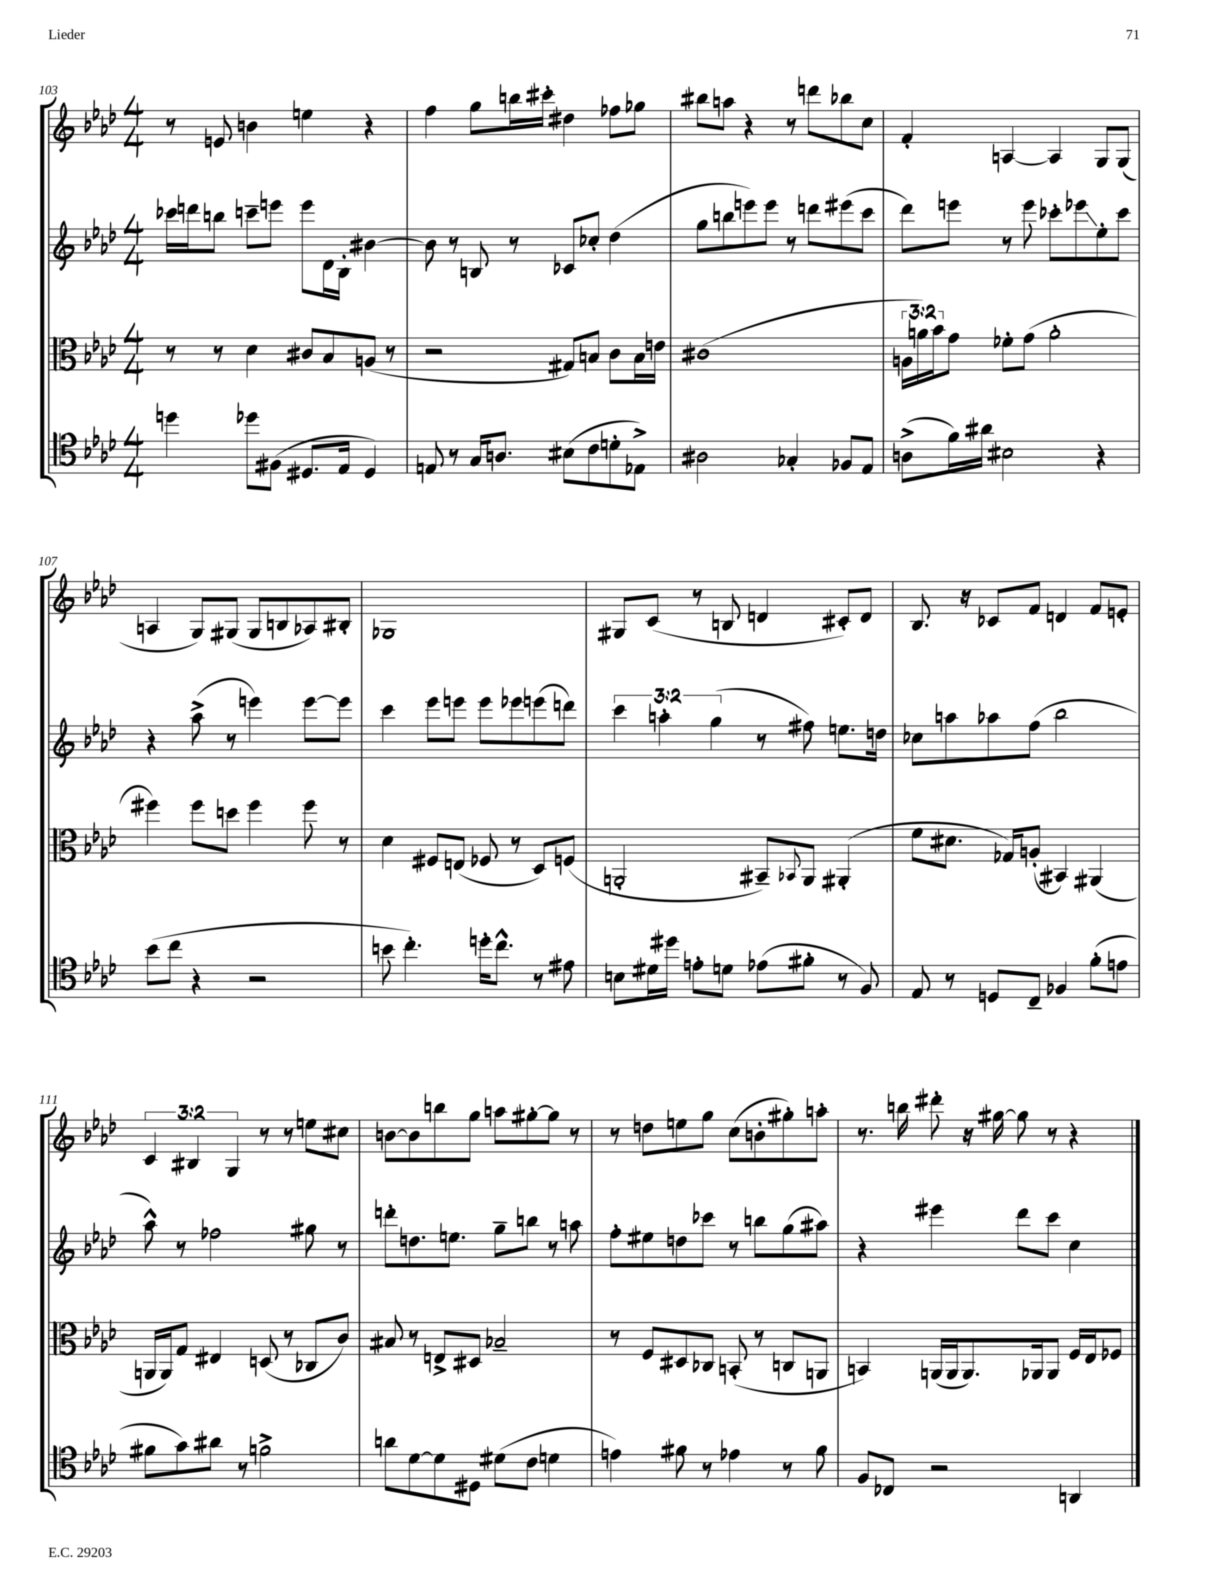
<<
\new StaffGroup <<
\new Staff = "s0" {
    \clef treble \key aes \major \numericTimeSignature \time 4/4 \override Staff.TupletNumber.text = #tuplet-number::calc-fraction-text
    r8 e'8 b'4 e''4 r4 |
    f''4 g''8 b''16 cis'''16-. dis''4 fes''8 ges''8 |
    bis''8 a''8 r4 r8 d'''8 bes''8 c''8 |
    f'4-. a4~ a4 g8 g8( |
    a4 g8) gis8( gis8 b8 aes8) bis8-. |
    ges1 |
    gis8 c'8( r8 b8 d'4 cis'8-.) d'8 |
    bes8. r16 ces'8 f'8 d'4 f'8 e'8-. |
    \tuplet 3/2 { c'4 bis4 g4 } r8 r8 e''8 cis''8 |
    b'8~ b'8 b''8 g''8 a''8 gis''8~-. gis''8 r8 |
    r8 d''8 e''8 g''8 c''8( b'8-. gis''8-.) a''8-. |
    r8. b''16 dis'''8-. r16 gis''16~ gis''8 r8 r4 \bar "|." |
}
\new Staff = "s1" {
    \clef treble \key aes \major \numericTimeSignature \time 4/4 \override Staff.TupletNumber.text = #tuplet-number::calc-fraction-text
    ces'''16 d'''16 b''8 c'''8-- e'''8 e'''8 des'16 bes16-. bis'4~ |
    bis'8 r8 b8 r8 ces'8 ces''8-. des''4( |
    g''8 b''8 e'''8) e'''8 r8 d'''8 eis'''8( c'''8 |
    des'''8) e'''8 r8 e'''8 ces'''8-. ees'''8\glissando ees''8-. ces'''8 |
    r4 aes''8->( r8 e'''4) e'''8~ e'''8 |
    c'''4 ees'''8 e'''8 e'''8 ees'''8 e'''8( d'''8) |
    \tuplet 3/2 { c'''4 a''4-. g''4( } r8 fis''8) e''8. d''16 |
    ces''8 a''8 aes''8 f''8( bes''2 |
    aes''8-^) r8 fes''2 gis''8 r8 |
    d'''8-. d''8. e''8. g''8-- b''8 r8 a''8 |
    f''8-. eis''8 d''8 ces'''8 r8 b''8 g''8( ais''8) |
    r4 eis'''4 des'''8 c'''8 c''4 \bar "|." |
}
\new Staff = "s2" {
    \clef alto \key aes \major \numericTimeSignature \time 4/4 \override Staff.TupletNumber.text = #tuplet-number::calc-fraction-text
    r8 r8 des'4 cis'8 bes8 a8( r8 |
    r2 gis8) b8 c'8 b16 e'16 |
    cis'1( |
    \tuplet 3/2 { a16 a'16) bes'16 } g'8 fes'8-. g'8( a'2-. |
    fis''4) fis''8 d''8 fis''4 fis''8 r8 |
    des'4 fis8 e8( fes8 r8 des8) f8( |
    a,2-. bis,8--) \appoggiatura { bes,8 } a,8 ais,4-.( |
    f'8 dis'8. ges16) a8-.( bis,4) ais,4( |
    a,16 a,16) g8 eis4 d8( r8 ces8 c'8) |
    bis8 r8 e8-> dis8 bes2-- |
    r8 f8 dis8 ces8 b,8-.( r8 c8 a,8 |
    b,4) a,16( a,16 a,8.) aes,16 aes,8 f16 ees16 fes8 \bar "|." |
}
\new Staff = "s3" {
    \clef tenor \key aes \major \numericTimeSignature \time 4/4
    d''4 des''8 fis8( dis8. ees16 dis4) |
    e8 r8 g16 a8. bis8( c'8 d'8-. ees8->) |
    ais2 ges4-. fes8 ees8 |
    a8->( f'16) ais'16 bis2 r4 |
    bes'8( c''8 r4 r2 |
    b'8 c''4.-.) d''16-. c''8.-^ r8 eis'8 |
    b8 dis'16 dis''16 e'8-. d'8 ees'8( fis'8-. r8 f8) |
    ees8 r8 d8 c8-- fes4 f'8-.( e'8 |
    fis'8 g'8) ais'8 r8 f'2-> |
    a'8 des'8~ des'8 dis8 dis'8( c'8 d'4 |
    e'4) fis'8 r8 ees'4 r8 fis'8 |
    f8 ces8 r2 a,4 \bar "|." |
}
>>
>>
\layout { \context { \Score currentBarNumber = #103 } }
